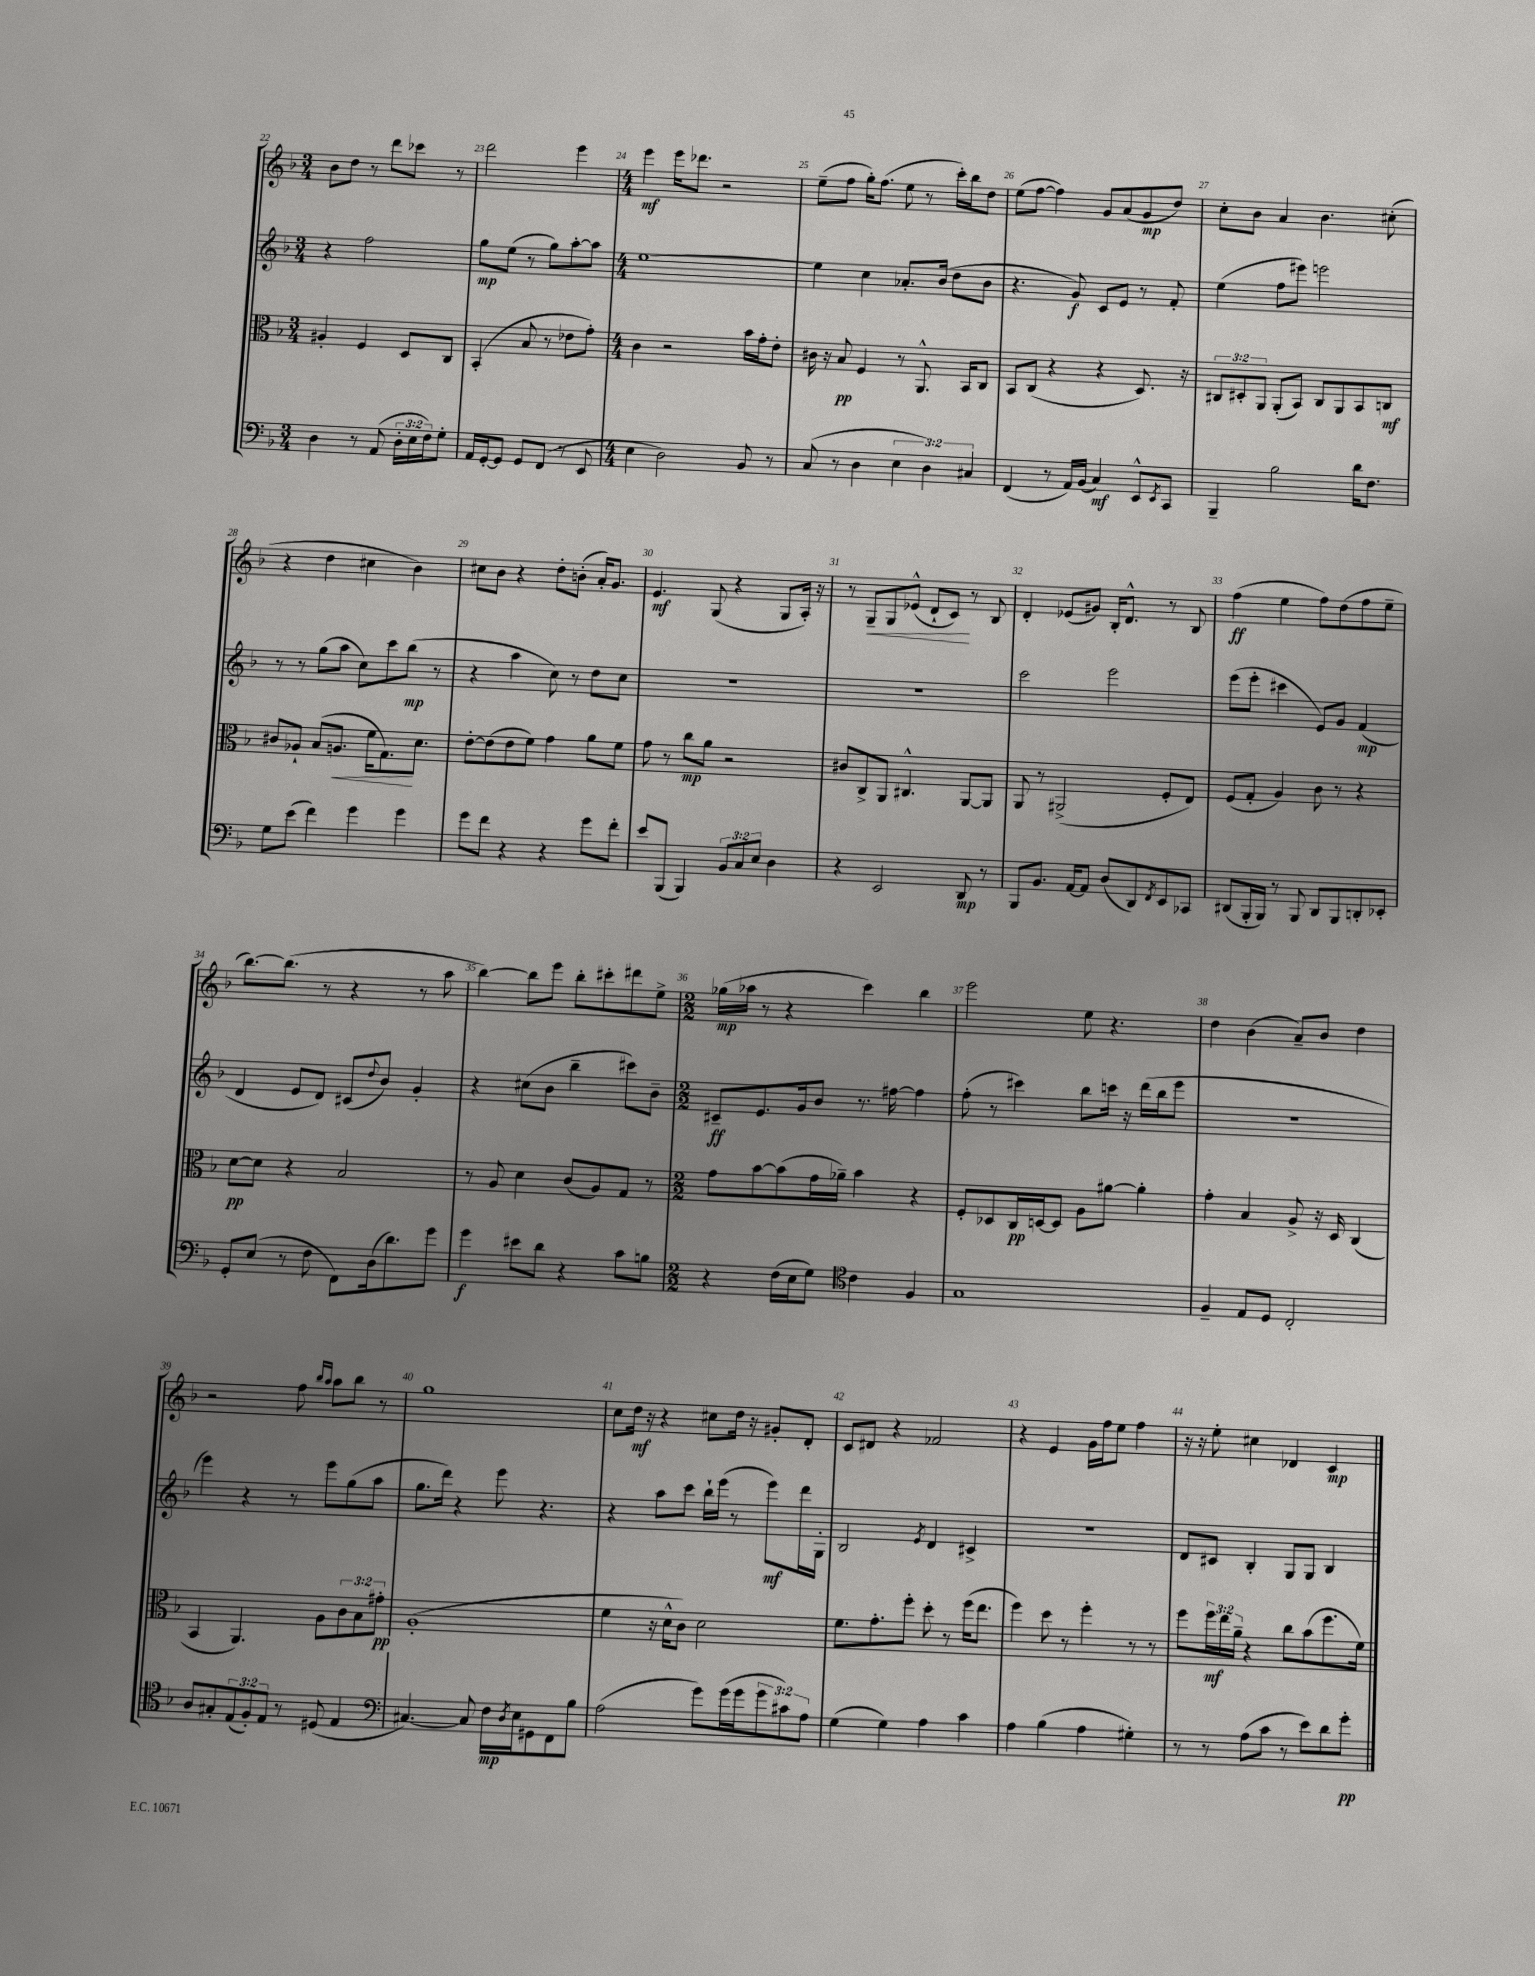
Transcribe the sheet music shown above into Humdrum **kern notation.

**kern	**kern	**kern	**kern
*staff4	*staff3	*staff2	*staff1
*clefF4	*clefC3	*clefG2	*clefG2
*k[b-]	*k[b-]	*k[b-]	*k[b-]
*M3/4	*M3/4	*M3/4	*M3/4
4D\	4A#'/	4r	8b-\L
.	.	.	8dd\J
8r	4F/	2ff\	8r
(8AA/	.	.	8ddd\L
24D'\LL	8D/L	.	8ccc-\J
24E\	.	.	.
24F\J)	.	.	.
8G'\J	8C/J	.	8r
=	=	=	=
16AA/LL	(4BB-'/	8gg\L	2ddd\
[16GG'/J	.	.	.
8GG/]J	.	(8ee\J	.
8GG/L	8B-/	8r	.
(8FF/J	8r	8gg\L)	.
8r	8e-\L	[8aa'\	4eee\
8EE/	8g'\J)	8aa\]J	.
=	=	=	=
*M4/4	*M4/4	*M4/4	*M4/4
4E\	4c\	[1ee	4eee\
2D\)	2r	.	16eee\LK
.	.	.	8.ddd-\J
.	.	.	2r
8BB-/	16b-\LL	.	.
.	16g'\J	.	.
8r	8e'\J	.	.
=	=	=	=
(8C/	16c#\	4ee\]	(8ee~\L
.	16r	.	.
8r	8B-/	.	8ff\J
4D\	4F/	4cc\	16gg'\LK)
.	.	.	(8.ff\J
6E\	8r	8.a-'/L	8ee\
.	8.AA^^/	.	8r
6D\)	.	.	.
.	.	(16b-/Jk	.
.	.	8dd\L	16ccc'\LL)
.	16BB-/LK	.	16bb-\J
6C#/	.	.	.
.	8C/J	8b-\J	8dd\J
=	=	=	=
(4FF/	8BB-/L	4.r	(8ee\L
.	(8C/J	.	[8ff\J
8r	4r	.	4ff\])
16AA/LL)	.	8g/)	.
(16BB-/JJ	.	.	.
4C/)	4r	8c/L	8g/L
.	.	8e/J	(8a/
8EE^^/L	8.D/)	8r	8g/
8qEE/	.	.	.
8CC/J	.	8f'/	8dd/J)
.	16r	.	.
=	=	=	=
4BBB-~/	12C#/L	(4ee\	8cc'\L
.	12D#'/	.	.
.	.	.	8b-\J
.	12AA/J	.	.
2B-\	(8AA'/L	8ff\L	4a/
.	8BB-/J)	8eee#\J)	.
.	8C#/L	2eee\	4.b-\
.	8AA/	.	.
16d\LK	8BB-/	.	.
8.F\J	.	.	.
.	8C/J	.	(8cc#'\
=	=	=	=
8G\L	8c#/L	8r	4r
(8e\J	8A-`/J	8r	.
4f\)	(8B-/L	(8gg\L	4dd\
.	8.A/J	8aa\J	.
4g\	.	8cc\L)	4cc#\
.	16f\LK	.	.
.	8.G\)	8ccc\	.
4g\	.	(8bb-\J	4b-\)
.	8.d\J	.	.
.	.	8r	.
=	=	=	=
8g\L	[8e'\L	4r	8cc#\L
8f\J	(8e\]	.	8b-\J
4r	8e\	4aa\	4r
.	8f\J)	.	.
4r	4g\	8cc\)	8dd'\L
.	.	8r	(8b'\J
8g\L	8a\L	8dd\L	16a'/LK)
.	.	.	8.g/J
8f'\J	8f\J	8cc\J	.
=	=	=	=
8e/L	8g\	1r	4.e/
(8BBB-/J	8r	.	.
4BBB-/)	8cc\L	.	.
.	8a\J	.	(8G/
12BB-/L	2r	.	4r
12C/	.	.	.
12E/J	.	.	.
4D\	.	.	8G/L
.	.	.	16A'/Jk)
.	.	.	16r
=	=	=	=
4r	8c#/L	1r	8r
.	8C^/	.	8G~/L
2EE/	8AA/J	.	8G/
.	4.C#^^/	.	(8e-^^/J
.	.	.	8d`/L
.	.	.	8c/J)
8DD/	[8AA/L	.	8r
8r	8AA/]J	.	8B-/
=	=	=	=
8BBB-/L	8AA/	2ccc\	4d'/
8.BB-/J	8r	.	.
.	(2AA#^/	.	(8e-/L
[16AA/LK	.	.	.
8AA/]J	.	.	8g#/J)
(8D/L	.	2eee\	16B-'/LK
.	.	.	8.d^^/J
8DD/)	.	.	.
8qFF/	.	.	.
8EE/	8F'/L	.	8r
8CC-/J	8E/J)	.	8B-/
=	=	=	=
(8DD#/L	(8F/L	(8eee\L	(4ff\
16BBB-'/L	8G'/J	8eee'\J	.
16BBB-/JJ)	.	.	.
8r	4A/)	4ccc#\	4ee\
8BBB-/	.	.	.
8DD#/L	8c\	8e/L)	8ff\L)
8BBB-/	8r	8g/J	(8dd\
8DD'/	4r	(4f/	8ff\
8EE-'/J	.	.	8ee~\J
=	=	=	=
8GG'/L	[8d\L	4d/	[8.bb-\L)
(8E/J	8d\]J	.	.
.	.	.	(8.bb-\]J
8r	4r	8e/L	.
8F\	.	8d/J)	8r
8FF\L)	2B-/	(8c#/L	4r
.	.	8qqdd/	.
(16D\k	.	8b-/J)	.
8.d\)	.	.	.
.	.	4g'/	8r
8g\J	.	.	8aa\
=	=	=	=
4g\	8r	4r	[4bb-\)
.	8A/	.	.
8e#\L	4d\	(8cc#\L	8bb-\]L
8d\J	.	8b-\J	8eee\J
4r	(8c/L	4bb-~\	8bb-'\L
.	8A/)	.	8ccc#'\
8c\L	8G/J	8ccc#\L)	8ddd#\
8B\J	8r	8b-~\J	8ee^\J
=	=	=	=
*M2/2	*M2/2	*M2/2	*M2/2
4r	8g\L	8c#~/L	(16gg-\LL
.	.	.	16aa-\JJ
.	[8b-\	8.e/	8r
(16F\LL	(8b-\]	.	4r
16E\J	.	16g/k	.
8G\J)	16g\L	8b-/J	.
.	16a-~\JJ)	.	.
*clefC4	*	*	*
4c\	4b-\	8.r	4ccc\)
.	.	[16ff#\	.
4F/	4r	4ff#\]	4bb-\
=	=	=	=
1G	8F'/L	(8ff'\	2eee\
.	8D-/	8r	.
.	16C/L	4ccc#\)	.
.	[16D/J	.	.
.	8D/]J	.	.
.	8A\L	8bb-\L	8ee\
.	[8a#\J	16ccc\Jk	4.r
.	.	16r	.
.	4a#'\]	(16ddd\LL	.
.	.	16bb-\J	.
.	.	8eee\J	.
=	=	=	=
4F~/	4g'\	1r	4dd\
8E/L	4B-/	.	(4b-\
8D/J	.	.	.
2C'/	8A^/	.	8a~/L)
.	16r	.	8b-/J
.	16D/	.	.
.	(4C/	.	4dd\
=	=	=	=
8A/L	4BB-/	4eee\)	2r
8G#'/	.	.	.
(12E/	4.AA/)	4r	.
12F'/)	.	.	.
12E/J	.	.	.
8r	.	8r	8ff\
.	.	.	16qqbb-/LL
.	.	.	16qqaa/JJ
(8D#/	8A\L	8eee\L	8aa\L
4E/	12c\	(8gg\	8bb-\J
.	12B-\	.	.
.	.	8aa\J	8r
.	12g#'\J	.	.
=	=	=	=
*clefF4	*	*	*
[4.C#/)	(1A'	8.gg\L	1gg
.	.	16ddd\Jk)	.
.	.	4r	.
8C#/]	.	.	.
16F\LL	.	8eee\	.
8qD/	.	.	.
16E\J	.	.	.
8GG#\	.	4.r	.
8FF\	.	.	.
8B-\J	.	.	.
=	=	=	=
(2A\	4f\	4r	8cc\L
.	.	.	16dd\Jk
.	.	.	16r
.	16r	8aa\L	4r
.	16d^^\LK	.	.
.	8c\J)	8ccc\J	.
8g\L)	2d\	16bb-`\LL	8cc#\L
.	.	(16eee\JJ	.
(16g\L	.	8r	16dd\Jk
16g\J	.	.	16r
12g\	.	8eee\L)	8g#'/L
12c#\)	.	.	.
.	.	16ddd\L	8d'/J
12A\J	.	.	.
.	.	16G'\JJ	.
=	=	=	=
(4G\	8.f\L	2B-/	8c/L
.	.	.	8d#/J
.	8.g'\	.	.
4G\)	.	.	4r
.	8ff'\J	.	.
.	.	8qe/	.
4A\	8dd'\	4d/	2f-/
.	8r	.	.
4c\	(16ff\LK	4c#^/	.
.	8.ee\J	.	.
=	=	=	=
4A\	4ff\)	1r	4r
(4B-\	8dd\	.	4e/
.	8r	.	.
4A\	4ff'\	.	16g\LL
.	.	.	16ff\J
.	.	.	8ee\J
4G#'\)	8r	.	4ff\
.	8r	.	.
=	=	=	=
8r	8ff\L	8d/L	16r
.	.	.	16r
8r	24ff\L	8c#/J	8ee'\
.	24ee\	.	.
.	24a~\JJ	.	.
(8A\L	4r	4B-'/	4cc#\
8c\J	.	.	.
8r	8cc\L	8G/L	4d-/
8e\L)	(8b-\	8G/J	.
8d\	8.ff\	4B-/	4c/
8g'\J	.	.	.
.	16f\Jk)	.	.
==	==	==	==
*-	*-	*-	*-
